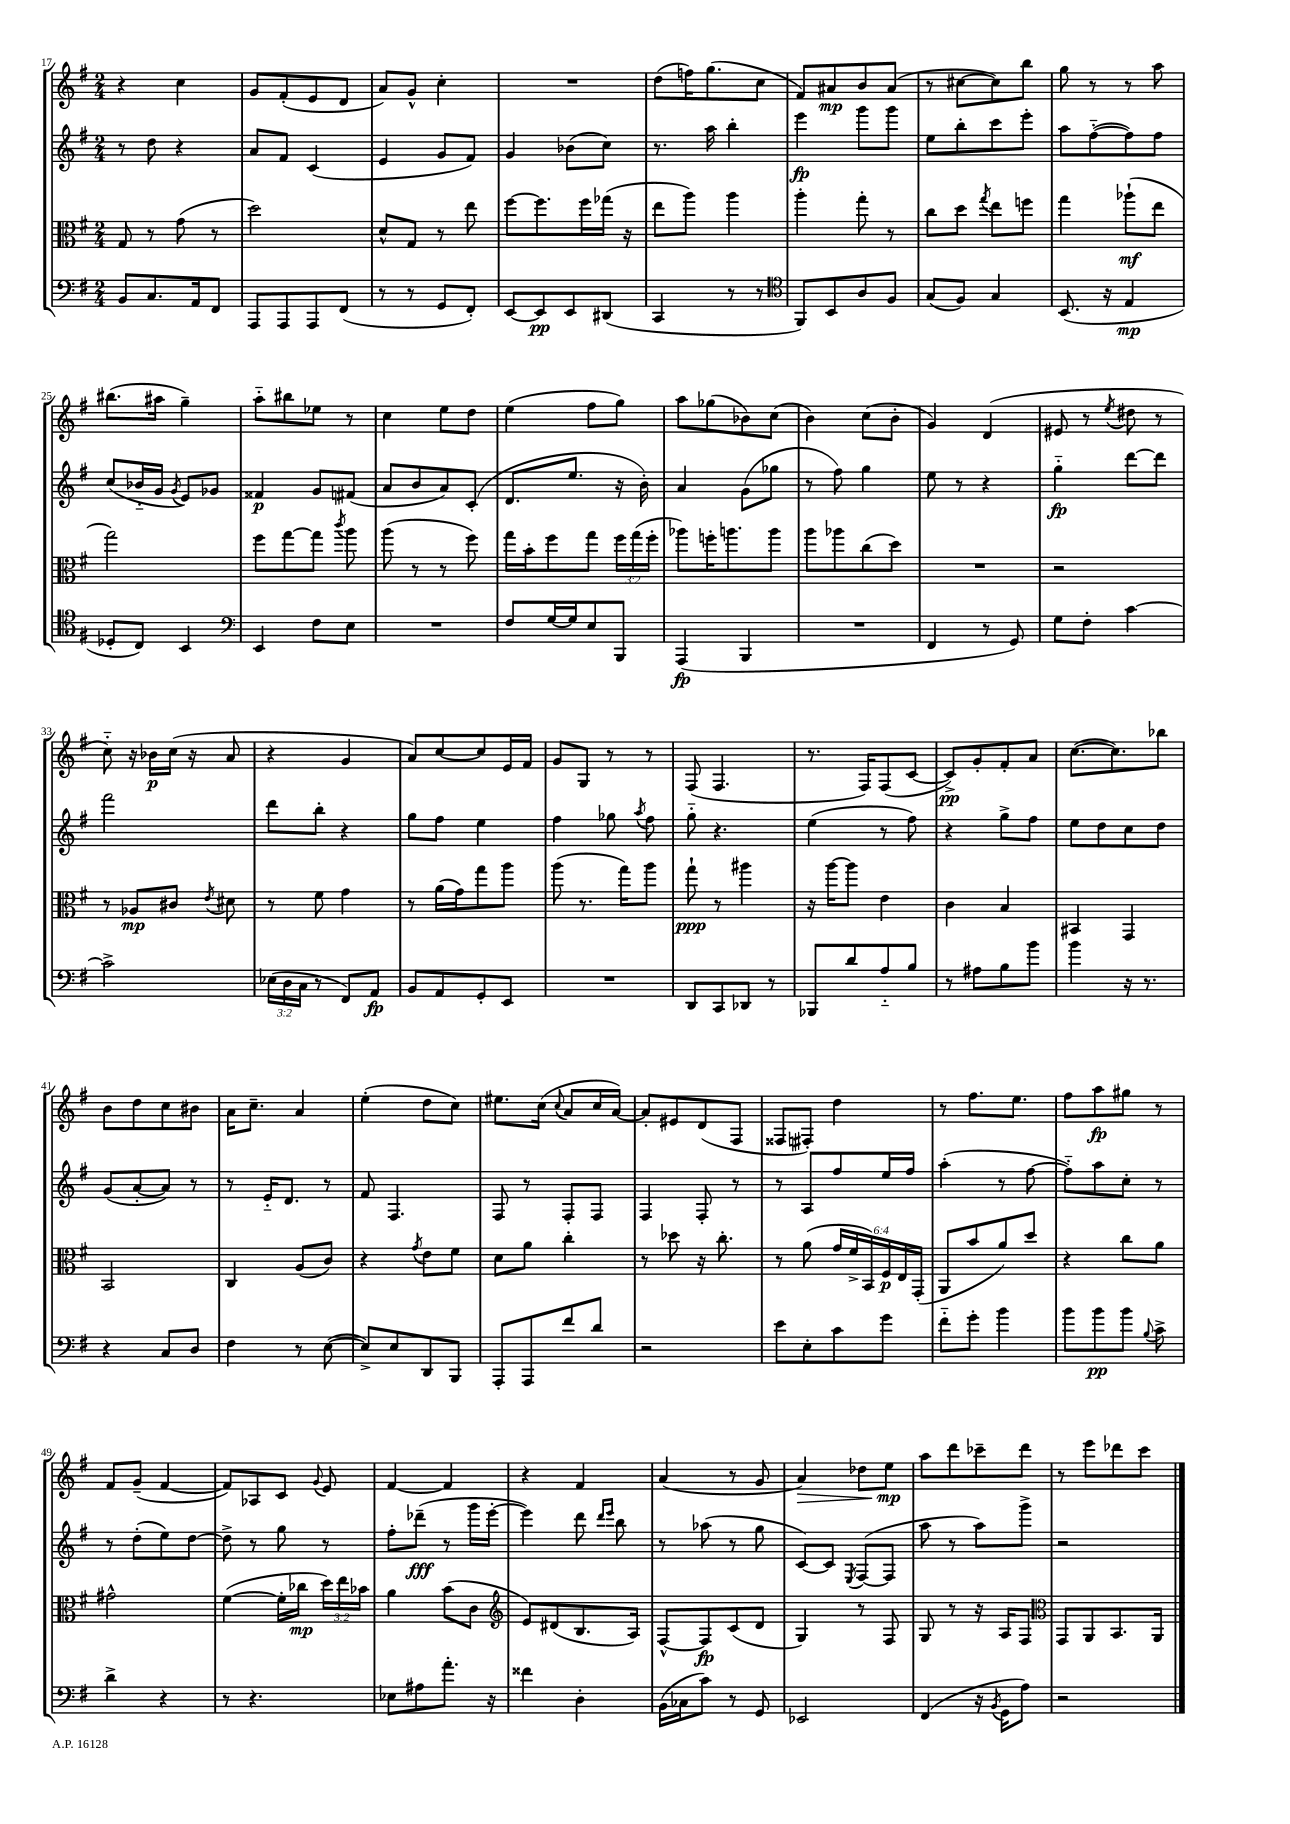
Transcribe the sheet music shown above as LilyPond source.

<<
\new StaffGroup <<
\new Staff = "s0" {
    \clef treble \key g \major \numericTimeSignature \time 2/4
    \autoBeamOff r4 c''4 |
    g'8[ fis'8-.( e'8 d'8] |
    a'8[) g'8]-^ c''4-. |
    R2 |
    d''8[( f''16) g''8.( c''8] |
    fis'8[) ais'8\mp b'8 ais'8]( |
    r8 cis''8[~ cis''8) b''8] |
    g''8 r8 r8 a''8 |
    bis''8.[( ais''16] g''4--) |
    a''8[-_ bis''8 ees''8] r8 |
    c''4 e''8[ d''8] |
    e''4( fis''8[ g''8]) |
    a''8[ ges''8( bes'8) c''8]( |
    b'4) c''8[( b'8]-. |
    g'4) d'4( |
    eis'8 r8 \acciaccatura { e''8 } dis''8 r8 |
    c''8-_) r16 bes'16[\p c''16]( r16 a'8 |
    r4 g'4 |
    a'8[) c''8~ c''8 e'16 fis'16] |
    g'8[ g8] r8 r8 |
    fis8( fis4. |
    r8. fis16[) fis8( c'8]~ |
    c'8[->\pp) g'8-. fis'8-. a'8] |
    c''8.[~( c''8.) bes''8] |
    b'8[ d''8 c''8 bis'8] |
    a'16[ c''8.]-- a'4 |
    e''4-.( d''8[ c''8]) |
    eis''8.[ c''16]( \appoggiatura { c''8 } a'8[ c''16 a'16]~) |
    a'8[-. eis'8 d'8( fis8] |
    fisis8[ fis8]-.) d''4 |
    r8 fis''8.[ e''8.] |
    fis''8[ a''8\fp gis''8] r8 |
    fis'8[ g'8]--( fis'4~ |
    fis'8[) aes8 c'8] \appoggiatura { g'8 } e'8 |
    fis'4~ fis'4 |
    r4 fis'4 |
    a'4( r8 g'8 |
    a'4\>) des''8[ e''8]\mp\! |
    a''8[ d'''8 ces'''8-- d'''8] |
    r8 e'''8[ des'''8 c'''8] \bar "|." |
}
\new Staff = "s1" {
    \clef treble \key g \major \numericTimeSignature \time 2/4
    \autoBeamOff r8 d''8 r4 |
    a'8[ fis'8] c'4( |
    e'4 g'8[ fis'8]) |
    g'4 bes'8[( c''8]) |
    r8. a''16 b''4-. |
    e'''4\fp g'''8[ g'''8] |
    e''8[ b''8-. c'''8 e'''8]-. |
    a''8[ fis''8~-_( fis''8) fis''8] |
    c''8[( bes'16-_ g'16] \acciaccatura { g'8 } e'8[) ges'8] |
    fisis'4\p g'8[ fis'8]( |
    a'8[ b'8 a'8) c'8]-.( |
    d'8.[ e''8.] r16 b'16-.) |
    a'4 g'8[( ges''8] |
    r8 fis''8) g''4 |
    e''8 r8 r4 |
    g''4-_\fp d'''8[~ d'''8] |
    fis'''2 |
    d'''8[ b''8]-. r4 |
    g''8[ fis''8] e''4 |
    fis''4 ges''8 \acciaccatura { a''8 } fis''8 |
    g''8-_ r4. |
    e''4( r8 fis''8) |
    r4 g''8[-> fis''8] |
    e''8[ d''8 c''8 d''8] |
    g'8[( a'8~-. a'8]) r8 |
    r8 e'16[-_ d'8.] r8 |
    fis'8 fis4. |
    fis8 r8 fis8[-. fis8] |
    fis4 fis8-. r8 |
    r8 a8[ fis''8 e''16 fis''16] |
    a''4-.( r8 fis''8~ |
    fis''8[-_) a''8 c''8]-. r8 |
    r8 d''8[-.( e''8) d''8]~ |
    d''8-> r8 g''8 r8 |
    fis''8[-. des'''8]--\fff( r8 g'''16[ e'''16]~-. |
    e'''4) d'''8 \grace { d'''16[ e'''16] } b''8 |
    r8 aes''8( r8 g''8 |
    c'8[~) c'8] \acciaccatura { e8 } fis8[~( fis8] |
    a''8 r8 a''8[) g'''8]-> |
    r2 \bar "|." |
}
\new Staff = "s2" {
    \clef alto \key g \major \numericTimeSignature \time 2/4 \override Staff.TupletNumber.text = #tuplet-number::calc-fraction-text
    \autoBeamOff g8 r8 g'8( r8 |
    d''2) |
    d'8[-^ g8] r8 e''8 |
    fis''8[~ fis''8. fis''16 ges''16]( r16 |
    e''8[ a''8]) a''4 |
    a''4-. g''8-. r8 |
    c''8[ d''8] \acciaccatura { g''8 } e''8[ f''8] |
    g''4 aes''8[-!\mf( e''8] |
    g''2) |
    fis''8[ g''8~ g''8] \acciaccatura { c'''8 } a''8 |
    a''8( r8 r8 fis''8) |
    g''16[ b'16-. fis''8 g''8] \tuplet 3/2 { fis''16[ g''16( fis''16]-. } |
    aes''8[) f''16-. a''8. a''8] |
    a''8[ aes''8 c''8( d''8]) |
    R2 |
    r2 |
    r8 aes8[\mp cis'8] \acciaccatura { e'8 } dis'8 |
    r8 fis'8 g'4 |
    r8 a'16[( g'16) g''8 a''8] |
    a''8( r8. g''16[) a''8] |
    g''8-!\ppp r8 ais''4 |
    r16 a''16[~ a''8] e'4 |
    c'4 b4 |
    bis,4 g,4 |
    b,2 |
    c4 a8[( c'8]) |
    r4 \acciaccatura { g'8 } e'8[ fis'8] |
    d'8[ a'8] c''4-. |
    r8 des''8 r16 c''8.-. |
    r8 a'8( \tuplet 6/4 { g'16[ fis'16-> b,16) fis16\p e16 g,16]-.( } |
    a,8[ b'8 a'8) d''8] |
    r4 c''8[ a'8] |
    gis'2-^ |
    fis'4~( fis'16[-. ces''16]\mp \tuplet 3/2 { d''16[) e''16 bes'16] } |
    a'4 b'8[( c'8] |
    \clef treble e'8[) dis'8( b8. a16]) |
    fis8[~-^ fis8\fp c'8( d'8] |
    g4) r8 fis8 |
    g8 r8 r16 a16[ fis8] |
    \clef alto g,8[ a,8 b,8. a,16] \bar "|." |
}
\new Staff = "s3" {
    \clef bass \key g \major \numericTimeSignature \time 2/4 \override Staff.TupletNumber.text = #tuplet-number::calc-fraction-text
    \autoBeamOff b,8[ c8. a,16 fis,8] |
    a,,8[ a,,8 a,,8 fis,8]( |
    r8 r8 g,8[ fis,8]-.) |
    e,8[~ e,8\pp e,8 dis,8]( |
    c,4 r8 r8 |
    \clef tenor fis,8[) b,8 a8 fis8] |
    g8[( fis8]) g4 |
    b,8.( r16 e4\mp |
    des8[-. c8]) b,4 |
    \clef bass e,4 fis8[ e8] |
    R2 |
    fis8[ g16~ g16 e8 b,,8] |
    a,,4\fp( b,,4 |
    R2 |
    fis,4 r8 g,8) |
    g8[ fis8]-. c'4~ |
    c'2-> |
    \tuplet 3/2 { ees16[( d16 c16] } r8 fis,8[) a,8]\fp |
    b,8[ a,8 g,8-. e,8] |
    R2 |
    d,8[ c,8 des,8] r8 |
    bes,,8[ d'8 a8-_ b8] |
    r8 ais8[ b8 b'8] |
    b'4 r16 r8. |
    r4 c8[ d8] |
    fis4 r8 e8~( |
    e8[->) e8 d,8 b,,8] |
    a,,8[-. a,,8 fis'8 d'8] |
    r2 |
    e'8[ e8-. c'8 g'8] |
    fis'8[-_ g'8]-. b'4 |
    b'8[ b'8\pp b'8] \appoggiatura { b8 } c'8-> |
    d'4-> r4 |
    r8 r4. |
    ees8[ ais8 a'8.]-. r16 |
    fisis'4 d4-. |
    b,16[( ces16 c'8]) r8 g,8 |
    ees,2 |
    fis,4( r16 \acciaccatura { b,8 } g,16[ a8]) |
    r2 \bar "|." |
}
>>
>>
\layout { \context { \Score currentBarNumber = #17 } }
